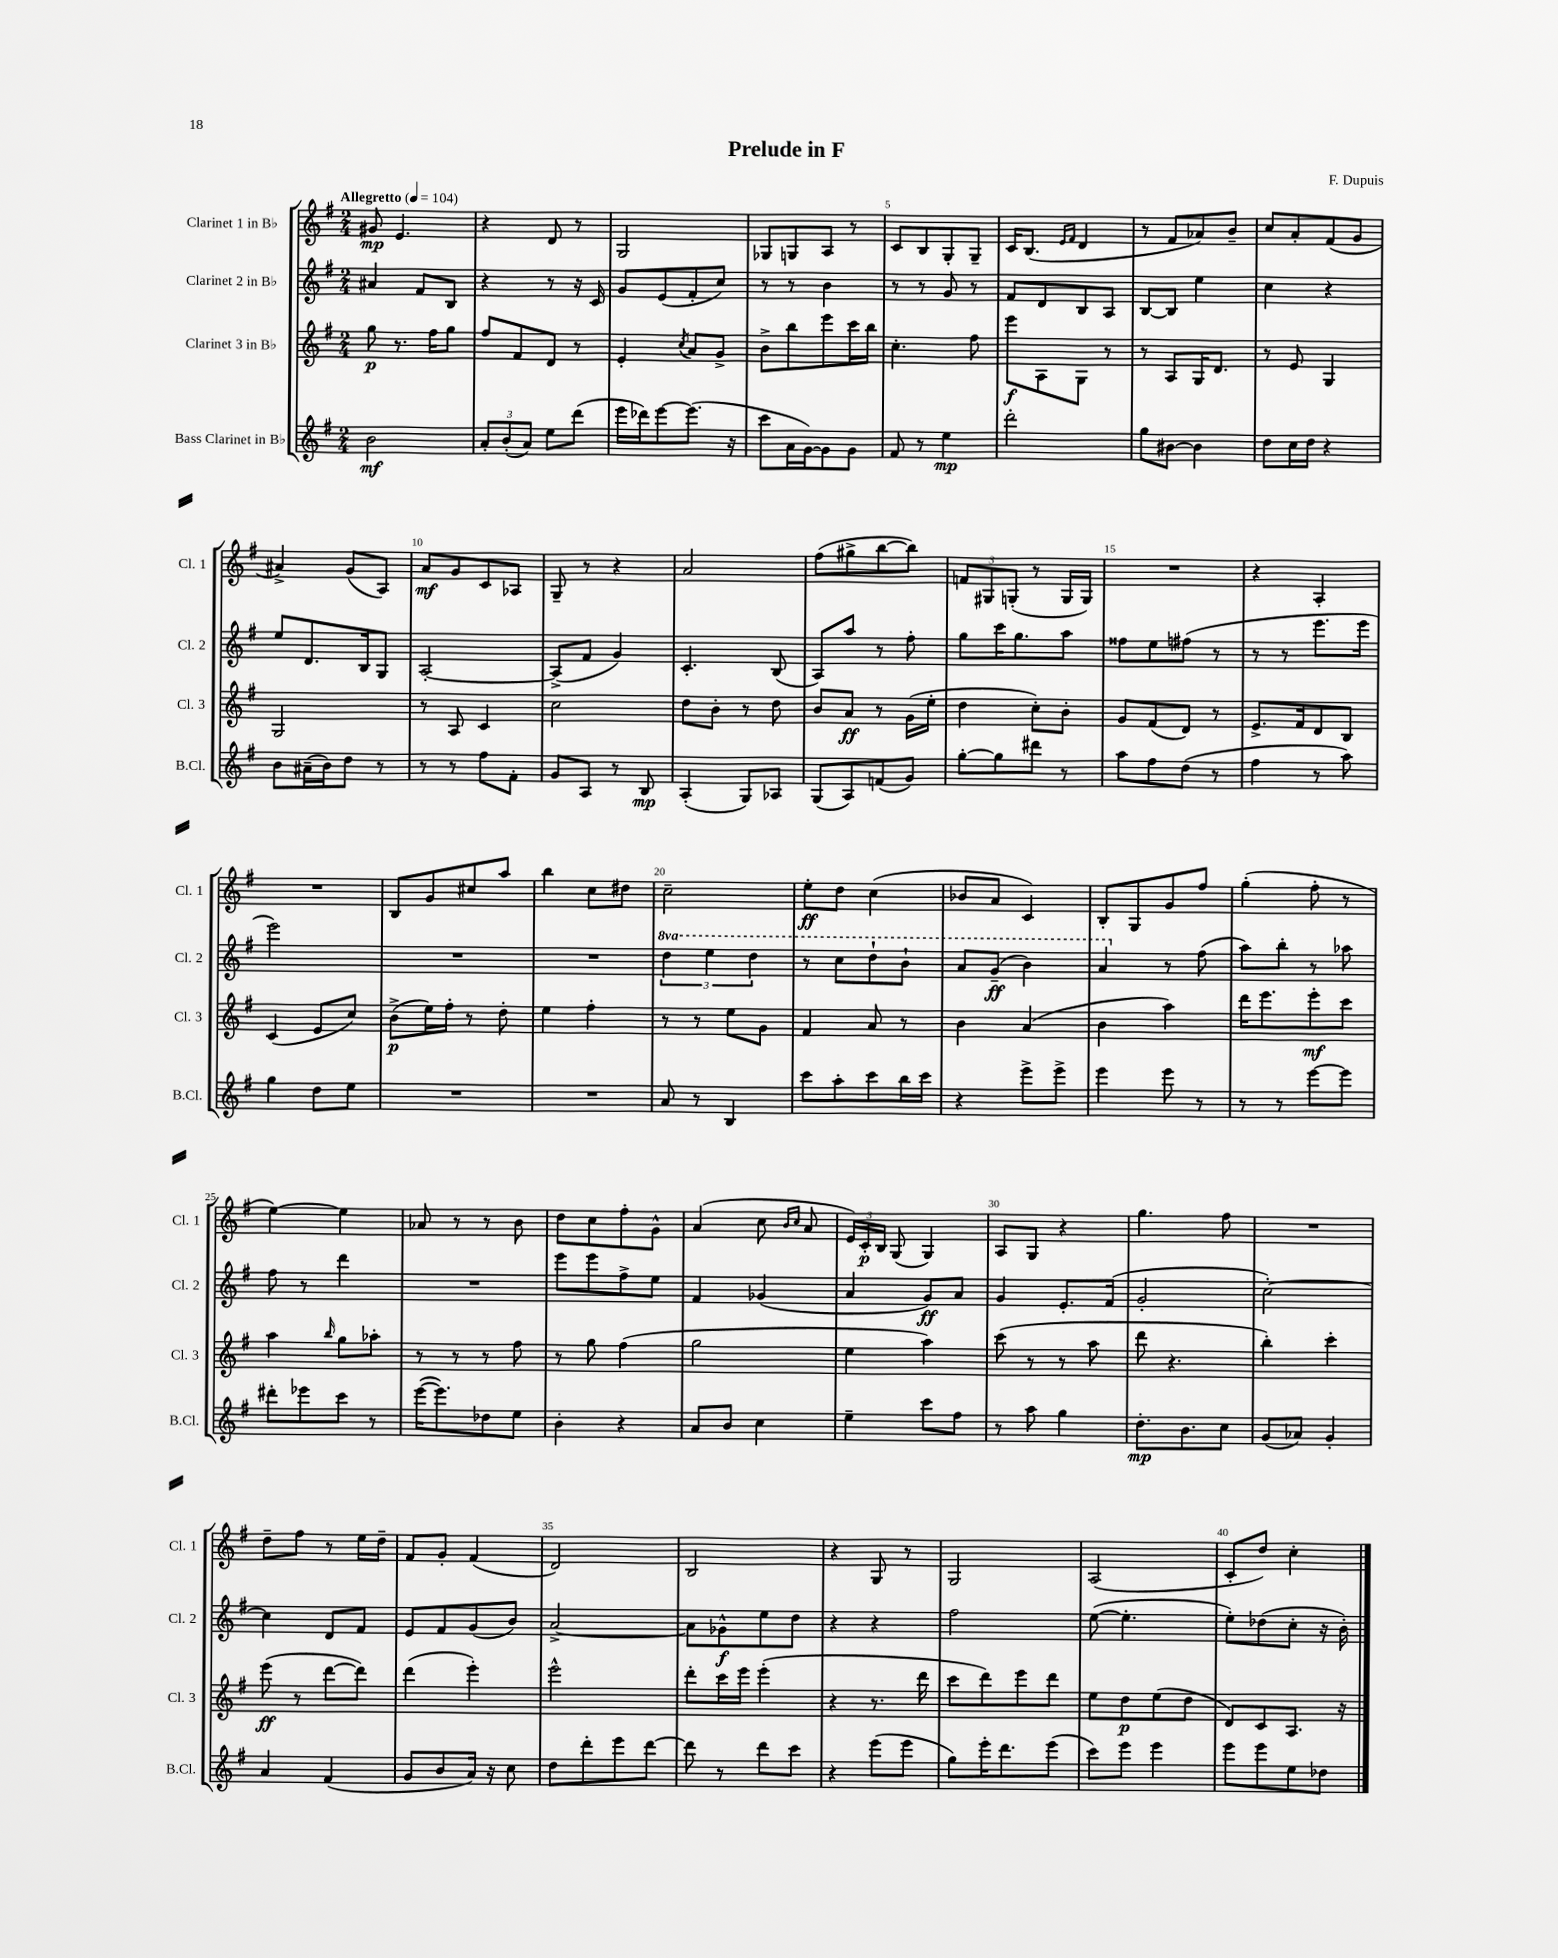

**kern	**kern	**kern	**kern
*staff4	*staff3	*staff2	*staff1
*clefG2	*clefG2	*clefG2	*clefG2
*k[f#]	*k[f#]	*k[f#]	*k[f#]
*M2/4	*M2/4	*M2/4	*M2/4
*MM104	*MM104	*MM104	*MM104
2b	8gg	4a#	8g#
.	8.r	.	4.e
.	.	8f#	.
.	16ff#	.	.
.	8gg	8B	.
=	=	=	=
12a'	8ff#	4r	4r
(12b'	.	.	.
.	8f#	.	.
12a)	.	.	.
8ee	8d	8r	8d
(8ddd	8r	16r	8r
.	.	16c	.
=	=	=	=
16eee	4e'	8g	2G
16ddd-)	.	.	.
[8eee	.	(8e	.
.	8qcc	.	.
(8.eee]	8a	8f#'	.
.	8g^	8cc)	.
16r	.	.	.
=	=	=	=
8ccc	8b^	8r	8G-
16a	8bb	8r	8G
[16g)	.	.	.
8g]	8eee	4b	8A
8g	16ccc	.	8r
.	16bb	.	.
=	=	=	=
8f#	4.cc'	8r	8c
8r	.	8r	8B
4ee	.	8g	8G'
.	8ff#	8r	8G~
=	=	=	=
2ddd'	8eee	8f#	16c
.	.	.	(8.B
.	8A	8d	.
.	.	.	16qqe
.	.	.	16qqf#
.	8G	8B	4d
.	8r	8A	.
=	=	=	=
8gg	8r	[8B	8r
[8b#	8A	8B]	8f#
4b#]	16G	4ee	8a-)
.	8.d	.	.
.	.	.	8b~
=	=	=	=
8dd	8r	4cc	8cc
16cc	8e	.	8a'
16dd	.	.	.
4r	4G	4r	(8f#
.	.	.	8g
=	=	=	=
8b	2G	8ee	4a#^)
(16a#~	.	8.d	.
16b)	.	.	.
8dd	.	.	(8g
.	.	16B	.
8r	.	8G	8A)
=	=	=	=
8r	8r	[2A'	8a
8r	8A	.	8g
8ff#	4c	.	8c
8f#'	.	.	8A-
=	=	=	=
8g	2cc	(8A^]	8G~
8A	.	8f#	8r
8r	.	4g)	4r
8B	.	.	.
=	=	=	=
(4A'	8dd	4.c'	2a
.	8b'	.	.
8G)	8r	.	.
8A-	8dd	(8B	.
=	=	=	=
(8G	8b	8A)	(8ff#
8A)	8a	8aa	8gg#^
(8f	8r	8r	[8bb
8g)	(16g	8ff#'	8bb])
.	16ee'	.	.
=	=	=	=
[8gg'	4dd	8gg	12f
.	.	.	12G#
8gg]	.	16ccc	.
.	.	.	(12G'
.	.	8.gg	.
8ddd#	8cc')	.	8r
8r	8b'	8aa	16G
.	.	.	16G)
=	=	=	=
8aa	8g	8ff##	2r
8ff#	(8f#	8ee	.
(8dd	8d)	(8ff#	.
8r	8r	8r	.
=	=	=	=
4ff#	8.e^	8r	4r
.	.	8r	.
.	16f#	.	.
8r	8d	8.eee	4A'
8aa)	8B	.	.
.	.	16eee	.
=	=	=	=
4gg	(4c	2eee)	2r
8dd	8e	.	.
8ee	8cc)	.	.
=	=	=	=
2r	(8b^	2r	8B
.	16ee)	.	8g
.	16ff#'	.	.
.	8r	.	8cc#
.	8dd'	.	8aa
=	=	=	=
2r	4ee	2r	4bb
.	4ff#'	.	8cc
.	.	.	8dd#
=	=	=	=
8a	8r	6ddd	2cc~
8r	8r	.	.
.	.	6eee	.
4B	8ee	.	.
.	.	6ddd	.
.	8g	.	.
=	=	=	=
8ccc	4f#	8r	8ee'
8aa'	.	8ccc	8dd
8ccc	8a	8ddd`	(4cc
16bb	8r	8bb`	.
16ccc	.	.	.
=	=	=	=
4r	4b	8aa	8b-
.	.	(8gg~	8a
8eee^	(4a	4bb)	4c)
8eee^	.	.	.
=	=	=	=
4eee	4b	4aa	8B'
.	.	.	8G
8eee	4aa)	8r	8g
8r	.	(8ff#	8ff#
=	=	=	=
8r	16ddd	8aa)	(4gg'
.	8.eee	.	.
8r	.	8bb'	.
[8eee	8eee'	8r	8ff#'
8eee]	8ccc	8aa-	8r
=	=	=	=
8ddd#'	4aa	8ff#	[4ee)
8eee-	.	8r	.
.	16qqbb	.	.
8ccc	8gg	4ddd	4ee]
8r	8aa-'	.	.
=	=	=	=
([16eee	8r	2r	8a-
8.eee])	.	.	.
.	8r	.	8r
8dd-	8r	.	8r
8ee	8ff#	.	8b
=	=	=	=
4b'	8r	8eee	8dd
.	8gg	8eee	8cc
4r	(4ff#	8ff#^	8ff#'
.	.	8ee	8g^^
=	=	=	=
8a	2gg	4f#	(4a
8b	.	.	.
4cc	.	(4g-	8cc
.	.	.	16qqb
.	.	.	16qqcc
.	.	.	8a
=	=	=	=
4ee~	4ee	4a	24e)
.	.	.	24c'
.	.	.	24B
.	.	.	(8G
8ccc	4aa)	8g)	4G)
8ff#	.	8a	.
=	=	=	=
8r	(8ccc	4g	8A
8aa	8r	.	8G
4gg	8r	8.e'	4r
.	8aa	.	.
.	.	(16f#	.
=	=	=	=
8.dd'	8ddd	2g'	4.gg
.	4.r	.	.
8.b	.	.	.
8cc	.	.	8ff#
=	=	=	=
(8g	4bb')	[2cc')	2r
8a-)	.	.	.
4g'	4ccc'	.	.
=	=	=	=
4a	(8eee	4cc]	8dd~
.	8r	.	8ff#
(4f#	[8ddd	8d	8r
.	8ddd])	8f#	16ee
.	.	.	16dd~
=	=	=	=
8g	(4ddd	8e	8f#
8b	.	8f#	8g'
16a)	4eee')	(8g	(4f#
16r	.	.	.
8cc	.	8b)	.
=	=	=	=
8dd	2eee^^	[2a^	2d)
8ddd'	.	.	.
8eee	.	.	.
[8ddd	.	.	.
=	=	=	=
8ddd]	8ddd'	8a]	2B
8r	16ccc	8g-^^	.
.	16eee	.	.
8ddd	(4eee'	8ee	.
8ccc	.	8dd	.
=	=	=	=
4r	4r	4r	4r
(8eee	8.r	4r	8G
8eee	.	.	8r
.	16ddd	.	.
=	=	=	=
8gg)	8ccc	2ff#	2G
16eee'	8ddd)	.	.
8.ddd	.	.	.
.	8eee	.	.
(8eee	8ddd	.	.
=	=	=	=
8ccc)	8ee	([8ee	(2A
8eee	8dd	4.ee']	.
4eee	(8ee	.	.
.	8dd	.	.
=	=	=	=
8eee	8d)	8ee')	8c'
8eee	8c	(8dd-	8dd)
8ee	8.A	8cc'	4cc'
8dd-	.	16r	.
.	16r	16b')	.
==	==	==	==
*-	*-	*-	*-
